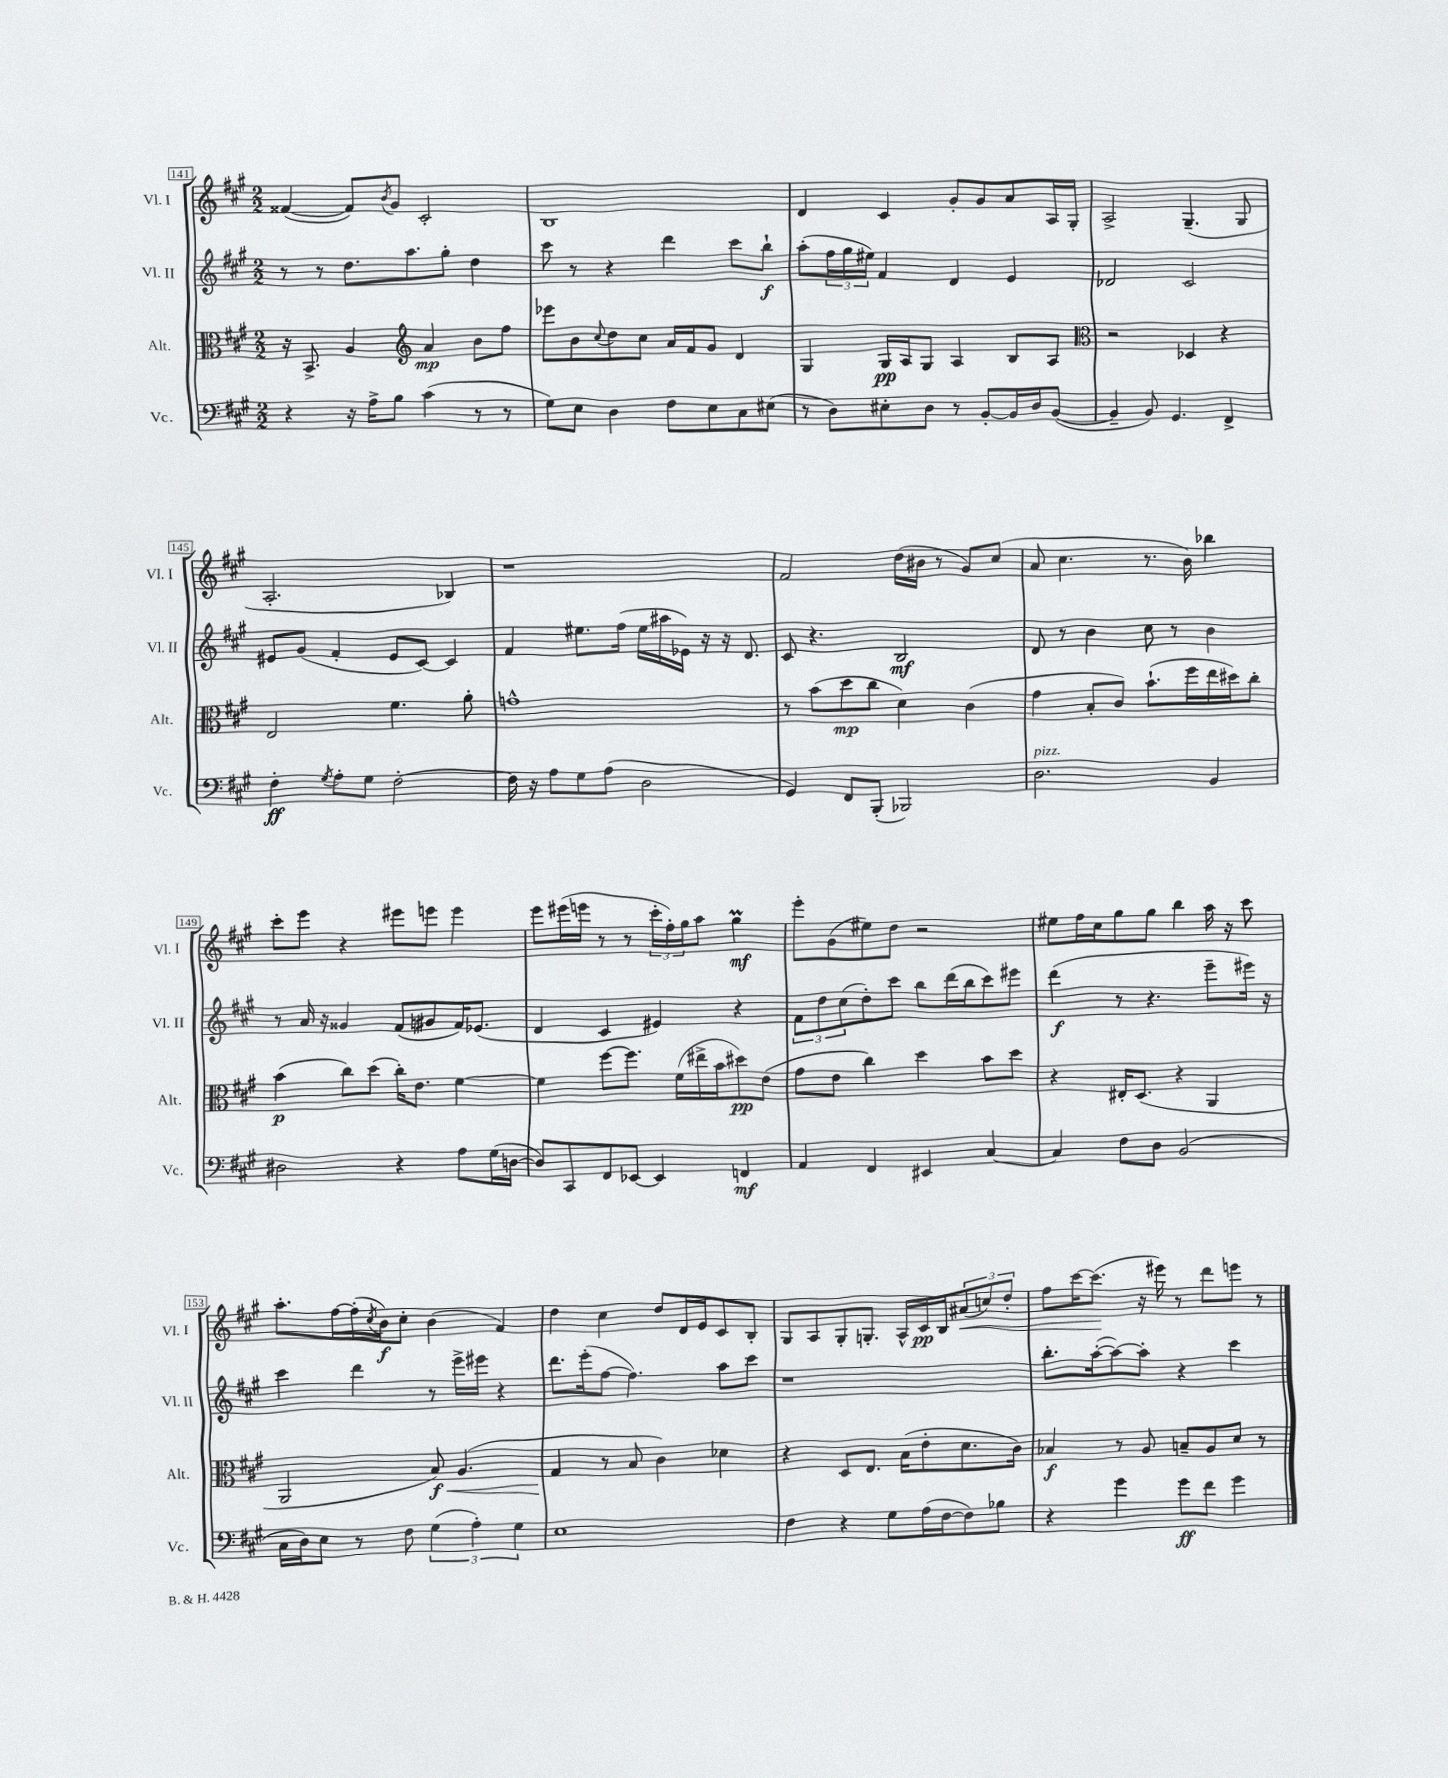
<<
\new StaffGroup <<
\new Staff = "s0" \with { instrumentName = "Vl. I" shortInstrumentName = "Vl. I" } {
    \clef treble \key a \major \numericTimeSignature \time 2/2
    fisis'4~( fisis'8) \acciaccatura { b'8 } gis'8 cis'2-. |
    b1 |
    d'4 cis'4 gis'8-. gis'8 a'8 a16 gis16-. |
    a2-> gis4.--( gis8 |
    a2.-. bes4) |
    r1 |
    fis'2 d''16( bis'16 r8 gis'8) cis''8( |
    a'8 cis''4. r8. b'16) bes''4 |
    cis'''8-. e'''8 r4 eis'''8 e'''8 e'''4 |
    e'''8 eis'''16( e'''16 r8 r8 \tuplet 3/2 { cis'''16-. fis''16-.) gis''16 } a''8 gis''4\prall\mf |
    e'''8-. gis'8( eis''8) d''8 r2 |
    eis''8 fis''16 cis''16 gis''8 gis''8 b''4 a''16 r16 cis'''8 |
    a''8.-. fis''16~ fis''16-.( \acciaccatura { cis''8 } b'16\f) cis''8-. b'4( fis'4) |
    d''4 cis''4 d''8 d'16 e'16 cis'8 b8-. |
    gis8 a8 gis8-. g8.-. a16-^ cis'16\pp b16 \tuplet 3/2 { ais'8\<( c''8) d''8-. } |
    fis''8 cis'''16~ cis'''8.\!( r16 eis'''16) r8 d'''8 e'''8 r8 \bar "|." |
}
\new Staff = "s1" \with { instrumentName = "Vl. II" shortInstrumentName = "Vl. II" } {
    \clef treble \key a \major \numericTimeSignature \time 2/2
    r8 r8 d''8. a''8. gis''8-. d''4 |
    cis'''8 r8 r4 d'''4 cis'''8 b''8-!\f |
    a''8-.( \tuplet 3/2 { fis''16 gis''16 eis''16) } fis'4 d'4 e'4 |
    des'2 cis'2 |
    eis'8 gis'8( fis'4-. eis'8 cis'8~) cis'4 |
    fis'4 eis''8. fis''16( eis''16 ais''16 ees'16) r16 r16 d'8. |
    cis'8 r4. b2\mf |
    d'8 r8 b'4 cis''8 r8 b'4 |
    r8 a'16 r16 gisis'4 fis'8( gis'8 fis'16) ees'8.( |
    d'4 cis'4 eis'4) r4 |
    \tuplet 3/2 { fis'8 d''8 cis''8( } d''8-.) cis'''8 b''8 d'''16( b''16 cis'''8) eis'''8 |
    d'''4\f( r8 r4. e'''8-- eis'''16) r16 |
    cis'''4 d'''4 r8 e'''16-> eis'''16 r4 |
    d'''8. e'''16-.( fis''8~ fis''4.) a''8 cis'''8 |
    r1 |
    b''8.-. a''16~-.( a''8~) a''8-. r4 cis'''4 \bar "|." |
}
\new Staff = "s2" \with { instrumentName = "Alt." shortInstrumentName = "Alt." } {
    \clef alto \key a \major \numericTimeSignature \time 2/2
    r16 b,8.-> a4 \clef treble a'4\mp b'8 fis''8 |
    ees'''8 b'8 \appoggiatura { cis''8 } d''8 cis''8 a'16 fis'16 gis'8 d'4 |
    gis4 gis16\pp a16 gis8 a4 b8 a8 |
    \clef alto r2 des4 r4 |
    e2 fis'4. a'8-. |
    g'1-^ |
    r8 b'8( d''8\mp cis''8 d'4) cis'4( |
    gis'4 b8-. cis'8) b'8.-!( fis''16 e''16 dis''16) cis''8-. |
    b'4\p( cis''8) d''8( cis''16-.) e'8. fis'4~ |
    fis'4 fis''8~ fis''8. fis'16( eis''16-> b'16 dis''8\pp) e'8( |
    gis'8 e'8 cis''4) d''4 b'8 d''8 |
    r4 eis16-. d8.( r4 a,4 |
    a,2 b8\f\<) a4.( |
    gis4\! r8 b8 cis'4) des'4 |
    r4 d8 e8. b16( e'8-. d'8. cis'16) |
    bes4\f r8 a8 b8-- a8 d'8 r8 \bar "|." |
}
\new Staff = "s3" \with { instrumentName = "Vc." shortInstrumentName = "Vc." } {
    \clef bass \key a \major \numericTimeSignature \time 2/2
    r4 r16 a16-> b8 cis'4( r8 r8 |
    gis8) e8 d4 fis8 e8 cis8 eis8( |
    r8 d8) eis8-. d8 r8 b,8~-. b,16 d16 b,8~( |
    b,4-- b,8) gis,4. fis,4-> |
    fis4-.\ff \acciaccatura { gis8 } a8-. gis8 fis2~-. |
    fis16 r16 a8 gis8 a8( d2 |
    gis,4) fis,8 b,,8-.( bes,,2) |
    d2.^\markup { \italic "pizz." } b,4 |
    dis2 r4 a8 gis16( d16~ |
    d8) cis,8 fis,8 ees,8~ ees,4 f,4\mf |
    a,4 fis,4 eis,4 cis4~ |
    cis4 fis8 d8 b,2( |
    cis16 d16) e8 r8 fis8 \tuplet 3/2 { gis4( a4-.) gis4 } |
    e1 |
    fis4 r4 gis8 a16( fis16~ fis8) bes8 |
    r4 gis'4 gis'8\ff fis'8 gis'4 \bar "|." |
}
>>
>>
\layout { \context { \Score currentBarNumber = #141 \override BarNumber.stencil = #(make-stencil-boxer 0.1 0.3 ly:text-interface::print) } }
